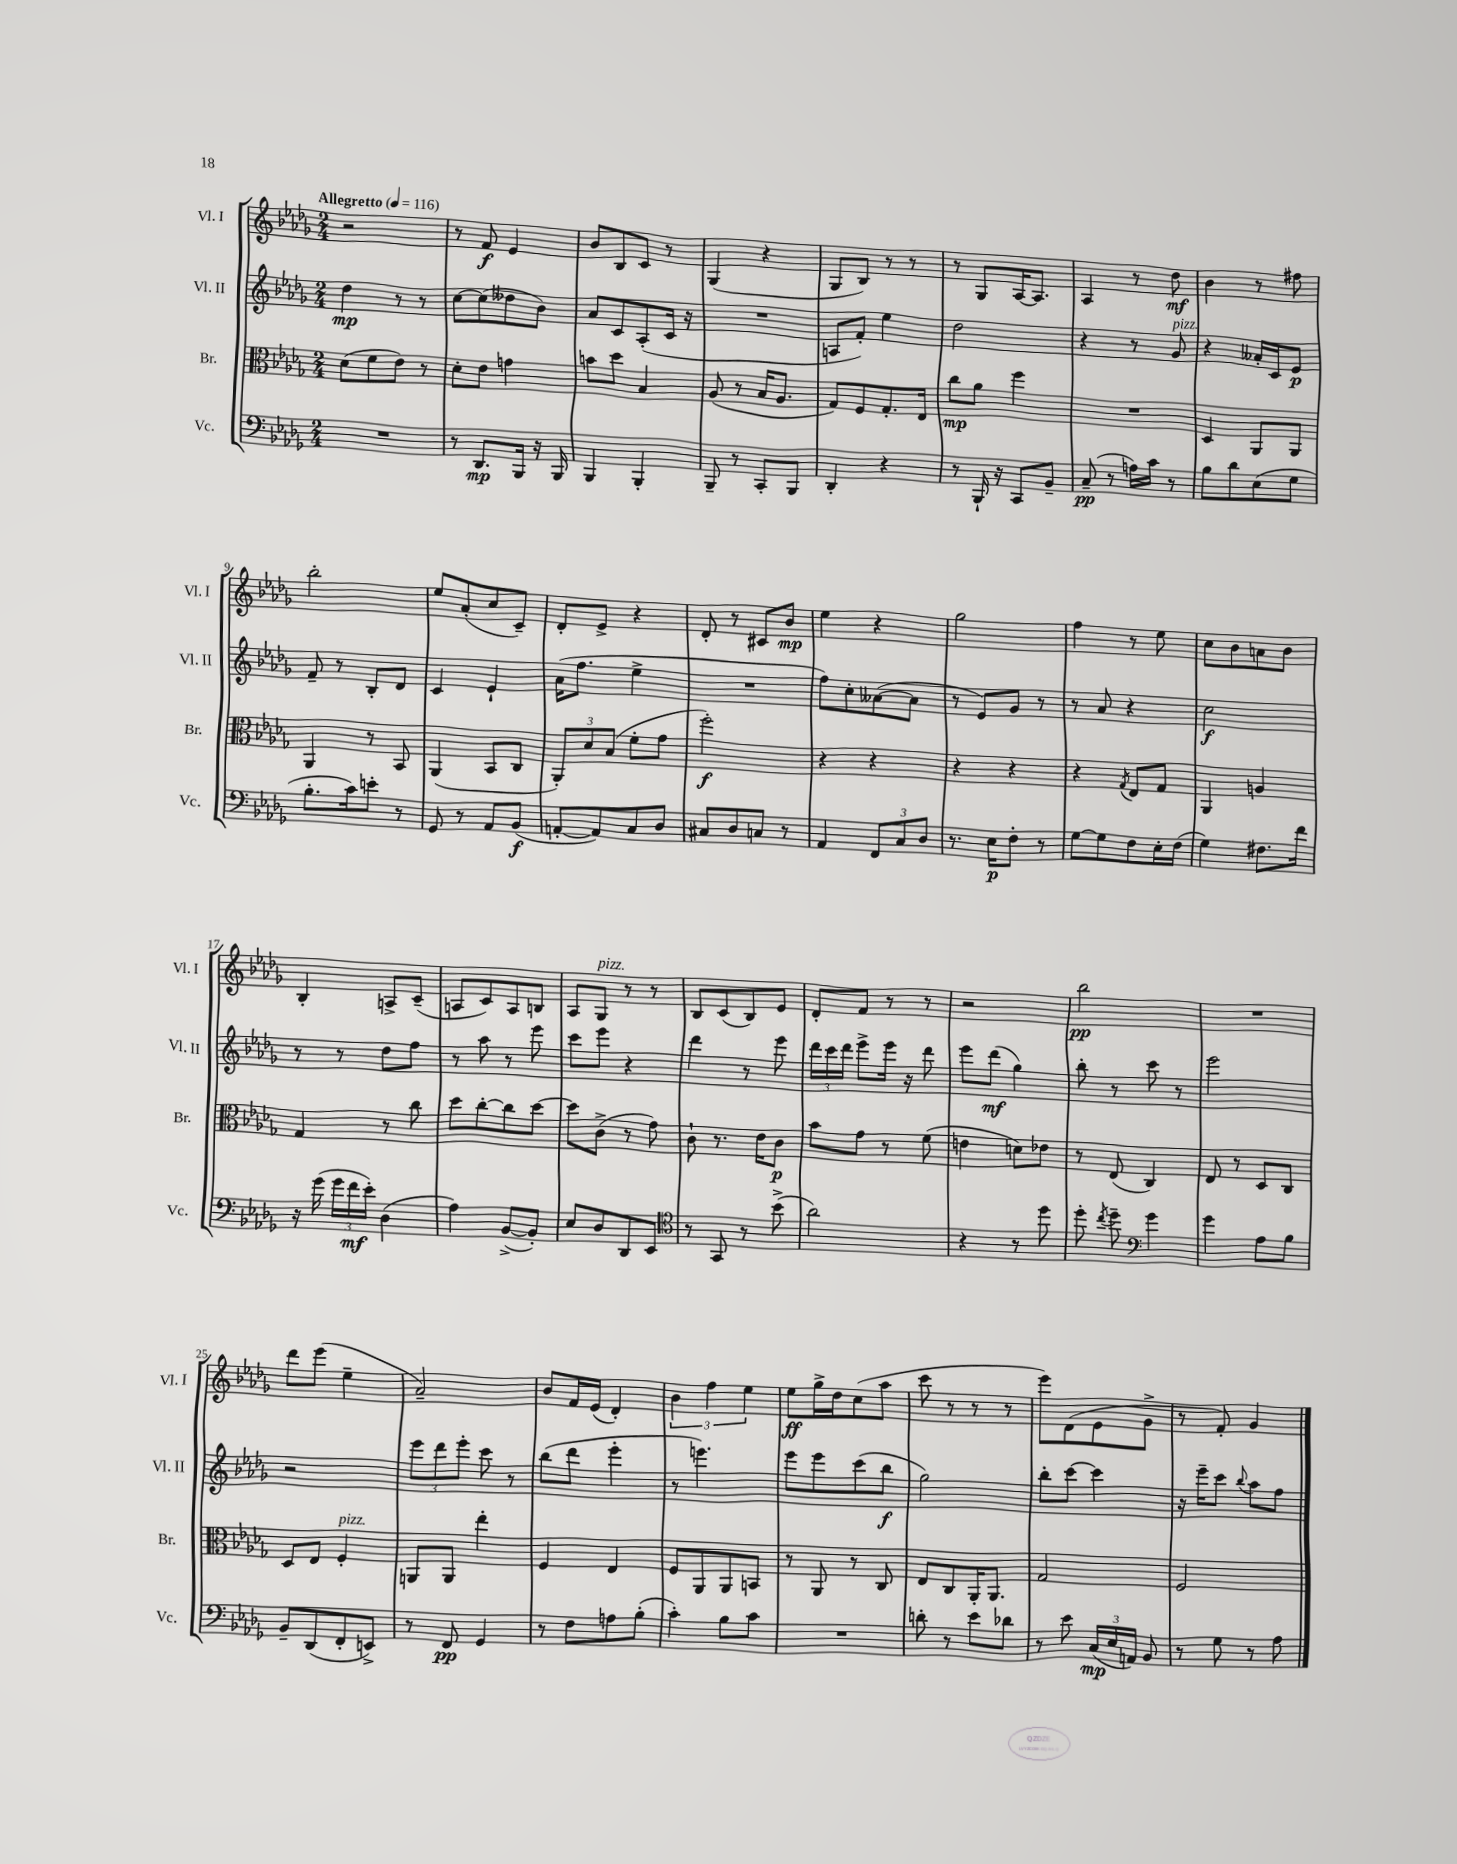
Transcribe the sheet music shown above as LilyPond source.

<<
\new StaffGroup <<
\new Staff = "s0" \with { instrumentName = "Vl. I" shortInstrumentName = "Vl. I" } {
    \clef treble \key des \major \numericTimeSignature \time 2/4 \tempo "Allegretto" 4 = 116
    \autoBeamOff r2 |
    r8 f'8\f ees'4 |
    bes'8[ bes8 c'8] r8 |
    ges4( r4 |
    ges8[ bes8]) r8 r8 |
    r8 ges8[ aes16~ aes8.] |
    aes4 r8 des''8\mf |
    bes'4 r8 fis''8 |
    bes''2-. |
    ees''8[ aes'8-.( c''8 c'8]--) |
    des'8[-. ees'8]-> r4 |
    des'8-. r8 cis'8[ bes'8]\mp |
    ees''4 r4 |
    ges''2 |
    f''4 r8 ees''8 |
    c''8[ bes'8 a'8 bes'8] |
    bes4-. a8[-> c'8]--( |
    a8[ c'8) a8 b8] |
    aes8[ ges8]^\markup { \italic "pizz." } r8 r8 |
    bes8[ c'8( bes8) ees'8] |
    des'8[-. f'8] r8 r8 |
    r2 |
    bes''2\pp |
    R2 |
    des'''8[ ees'''8]( ees''4-- |
    aes'2--) |
    bes'8[ f'16 ees'16]( des'4-.) |
    \tuplet 3/2 { bes'4 f''4 ees''4 } |
    ees''8[\ff ges''16-> des''16 c''8( aes''8] |
    c'''8 r8 r8 r8 |
    ees'''8[) des'8( ees'8 ges'8]-> |
    r8 f'8-.) ges'4 \bar "|." |
}
\new Staff = "s1" \with { instrumentName = "Vl. II" shortInstrumentName = "Vl. II" } {
    \clef treble \key des \major \numericTimeSignature \time 2/4
    \autoBeamOff des''4\mp r8 r8 |
    c''8[~ c''8( deses''8 bes'8]) |
    aes'8[ c'8 aes8-.( c'16] r16 |
    R2 |
    a8[ f'8]-.) ees''4 |
    des''2 |
    r4 r8 ges'8^\markup { \italic "pizz." } |
    r4 aeses'16[-. c'16 ees'8]\p |
    f'8-- r8 bes8[-. des'8] |
    c'4 ees'4-! |
    aes'16[( f''8.] ees''4-> |
    R2 |
    f''8[) c''8-. aeses'8~( aeses'8] |
    r8 ees'8[) ges'8] r8 |
    r8 aes'8 r4 |
    c''2\f |
    r8 r8 des''8[ f''8] |
    r8 aes''8 r8 ees'''8 |
    c'''8[ ees'''8] r4 |
    des'''4 r8 ees'''8 |
    \tuplet 3/2 { des'''16[ c'''16 des'''16] } ees'''8[-> ees'''16] r16 des'''8 |
    ees'''8[ des'''8]\mf( ges''4) |
    bes''8-. r8 c'''8 r8 |
    ees'''2 |
    r2 |
    \tuplet 3/2 { ees'''8[ des'''8 ees'''8]-. } c'''8 r8 |
    bes''8[( des'''8] ees'''4-. |
    r8 e'''4.) |
    ees'''8[ ees'''8 c'''8( bes''8]\f |
    ges''2) |
    bes''8[-. c'''8]~ c'''4 |
    r16 ees'''16[-- c'''8] \appoggiatura { bes''8 } aes''8[ f''8] \bar "|." |
}
\new Staff = "s2" \with { instrumentName = "Br." shortInstrumentName = "Br." } {
    \clef alto \key des \major \numericTimeSignature \time 2/4
    \autoBeamOff des'8[( f'8 ees'8]) r8 |
    des'8[-. ees'8] g'4 |
    b'8[ des''8] bes4 |
    aes8( r8 bes16[ aes8.] |
    ges8[) f8 ges8.-. ees16] |
    c''8[\mp aes'8] f''4 |
    R2 |
    des4 aes,8[ aes,8] |
    aes,4 r8 bes,8 |
    aes,4( bes,8[ c8] |
    \tuplet 3/2 { aes,8[-.) des'8 bes8]( } f'8[-. ges'8] |
    f''2-.\f) |
    r4 r4 |
    r4 r4 |
    r4 \acciaccatura { ges8 } ees8[ ges8] |
    aes,4 a4 |
    ges4 r8 c''8 |
    des''8[ c''8~-. c''8 des''8]~ |
    des''8[ c'8]->( r8 ges'8) |
    c'8-! r8. ees'16[ c'8]\p |
    bes'8[ ges'8] r8 f'8( |
    e'4 d'8[) ees'8] |
    r8 ees8( c4) |
    ees8 r8 des8[ c8] |
    des8[ ees8] f4-.^\markup { \italic "pizz." } |
    a,8[ a,8] ees''4-. |
    f4 ees4 |
    f8[ aes,8 aes,8 b,8] |
    r8 aes,8 r8 c8 |
    ees8[ c8 aes,16-. aes,8.] |
    ges2 |
    f2 \bar "|." |
}
\new Staff = "s3" \with { instrumentName = "Vc." shortInstrumentName = "Vc." } {
    \clef bass \key des \major \numericTimeSignature \time 2/4
    \autoBeamOff R2 |
    r8 des,8.[\mp bes,,16] r16 bes,,16 |
    bes,,4 bes,,4-. |
    bes,,8-- r8 c,8[-. bes,,8] |
    des,4-. r4 |
    r8 bes,,16-! r16 c,8[ bes,8]-- |
    c8--\pp( r8 a16[) c'16] r8 |
    bes8[ des'8 ees8( ges8] |
    bes8.[-. c'16) e'8]-. r8 |
    ges,8 r8 aes,8[ bes,8]\f( |
    a,8[~-. a,8) c8 des8] |
    cis8[ des8 c8] r8 |
    aes,4 \tuplet 3/2 { f,8[ c8 des8] } |
    r8. ees16[\p f8]-. r8 |
    ges8[~ ges8 f8 ees16-. f16]( |
    ges4) fis8.[ f'16] |
    r16 ges'16( \tuplet 3/2 { ges'16[ f'16\mf ees'16]-.) } des4( |
    aes4) bes,8[~->( bes,8]-.) |
    ees8[ des8 des,8 ees,8] |
    \clef tenor r8 ges,8 r8 bes'8->( |
    aes'2) |
    r4 r8 des''8 |
    des''8-. \acciaccatura { c''8 } des''8-- \clef bass ges'4 |
    ges'4 aes8[ bes8] |
    bes,8[-- des,8( f,8-. e,8]->) |
    r8 f,8\pp ges,4 |
    r8 f8[ a8 bes8]-.( |
    c'4-.) bes8[ c'8] |
    R2 |
    d'8-. r8 ees'8[ des'8] |
    r8 ees'8 \tuplet 3/2 { c16[\mp( ees16 a,16]) } bes,8 |
    r8 ges8 r8 aes8 \bar "|." |
}
>>
>>
